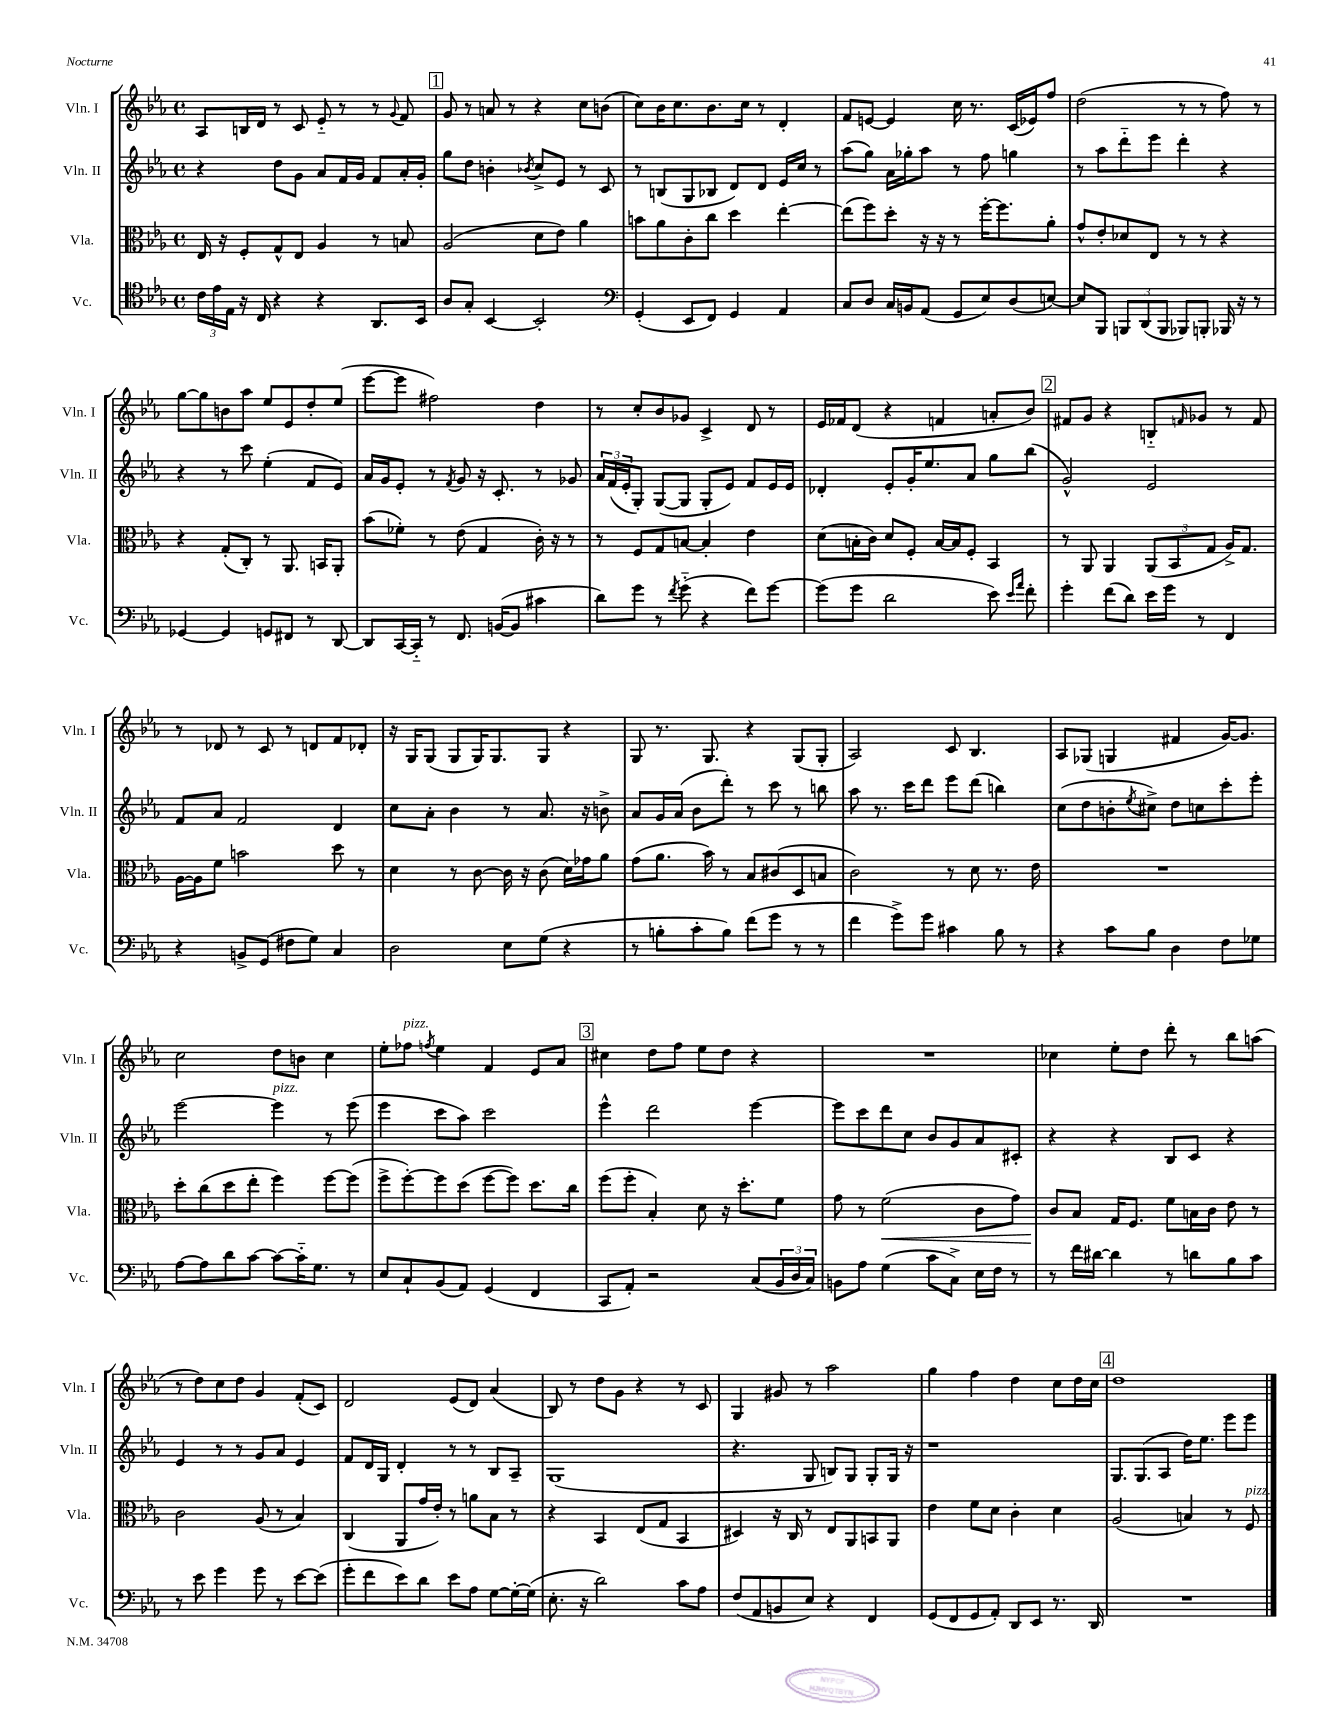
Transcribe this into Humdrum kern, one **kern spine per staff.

**kern	**kern	**dynam	**kern	**kern
*part4	*part3	*part3	*part2	*part1
*staff4	*staff3	*staff3	*staff2	*staff1
*I"Vc.	*I"Vla.	*	*I"Vln. II	*I"Vln. I
*I'Vc.	*I'Vla.	*	*I'Vln. II	*I'Vln. I
*clefC4	*clefC3	*	*clefG2	*clefG2
*k[b-e-a-]	*k[b-e-a-]	*	*k[b-e-a-]	*k[b-e-a-]
*M4/4	*M4/4	*	*M4/4	*M4/4
*met(c)	*met(c)	*	*met(c)	*met(c)
=96	=96	=96	=96	=96
24c\LL	16E-/	.	4r	8A-/L
24e-\	.	.	.	.
.	16r	.	.	.
24E-\JJ	.	.	.	.
16r	8F'/L	.	.	16Bn/L
16C/	.	.	.	16d/JJ
4r	8G^^/	.	8dd\L	8r
.	8E-/J	.	8g\J	8c/
4r	4A-/	.	8a-/L	8e-/
.	.	.	16f/L	8r
.	.	.	16g/JJ	.
8.AA-/L	8r	.	8f/L	8r
.	.	.	.	8qqg/
.	8Bn/	.	16a-'/L	8f/
16BB-/Jk	.	.	16g'/JJ	.
!!LO:REH:place=s1:t=1
=97	=97	=97	=97	=97
8A-/L	(2A-/	.	8gg\L	8g/
8G'/J	.	.	8dd\J	8r
[4BB-/	.	.	4bn'\	8an/
.	.	.	.	8r
.	.	.	8qb-X/	.
2BB-'/]	8d\L	.	8cc^/L	4r
.	8e-\J)	.	8e-/J	.
.	4a-\	.	8r	8cc\L
.	.	.	8c/	(8bn\J
=98	=98	=98	=98	=98
*clefF4	*	*	*	*
(4GG'/	8bn\L	.	8r	8cc\L)
.	8a-\	.	(8Bn/L	16b-\K
.	.	.	.	8.cc\
8EE-/L	8c'\	.	8G/	.
8FF/J)	8cc\J	.	8B-X/J	8.b-\
4GG/	4dd\	.	8d/L)	.
.	.	.	.	16cc\Jk
.	.	.	8d/J	8r
4AA-/	[4ee-'\	.	16e-/LL	4d'/
.	.	.	16cc/JJ	.
.	.	.	8r	.
=99	=99	=99	=99	=99
8C/L	(8ee-\L]	.	(8aa-\L	8f/L
8D/J	8ff\)	.	8gg\J)	[8en/J
16C/LL	8dd'\J	.	16a-\LL	4e/]
16BBn/J	.	.	16gg-X'\J	.
(8AA-/J	16r	.	8aa-\J	.
.	16r	.	.	.
8GG/L	8r	.	8r	16cc\
.	.	.	.	8.r
8E-/)	[16ff'\KL	.	8ff\	.
.	8.ff\]	.	.	.
(8D/	.	.	4ggn\	(16c/LL
.	.	.	.	16e-X/J)
[8En/J)	8a-'\J	.	.	8ff/J
=100	=100	=100	=100	=100
8E/L]	8g^^/L	.	8r	(2dd\
8BBB-/J	8e-'/	.	8aa-\L	.
12BBBn/L	8d-X/	.	8ddd\	.
(12DD/	.	.	.	.
.	8E-/J	.	8eee-\J	.
12BBB/J	.	.	.	.
8BBB-X/L)	8r	.	4ddd'\	8r
8BBBn'/J	8r	.	.	8r
16BBB-X/	4r	.	4r	8ff\)
16r	.	.	.	.
8r	.	.	.	8r
!!LO:LB:g=z
=101	=101	=101	=101	=101
[4GG-X/	4r	.	4r	[8gg\L
.	.	.	.	8gg\]
4GG-/]	(8G'/L	.	8r	8bn\
.	8C'/J)	.	8ccc\	8aa-\J
8GGn/L	8r	.	(4ee-'\	8ee-/L
8FF#X/J	8.AA-/	.	.	8e-/
8r	.	.	8f/L	8dd'/
.	16BBn/KL	.	.	.
[8DD/	8AA-'/J	.	8e-/J)	(8ee-/J
=102	=102	=102	=102	=102
8DD/L]	(8b-\L	.	16a-/LL	[8eee-\L
.	.	.	16g/J	.
[16CC/L	8f-X'\J)	.	8e-'/J	8eee-\J]
16CC/JJ]	.	.	.	.
8r	8r	.	8r	2ff#X\)
.	.	.	8qf/	.
8.FF/	(8e-\	.	8g/	.
.	4G/	.	16r	.
([16BBn/KL	.	.	8.c'/	.
8BB/J]	.	.	.	.
4c#X\	16c'\)	.	8r	4dd\
.	16r	.	.	.
.	8r	.	8g-X/	.
=103	=103	=103	=103	=103
8d\L)	8r	.	24a-/LL	8r
.	.	.	(24f/	.
.	.	.	24e-'/J	.
8g\J	8F/L	.	8G'/J)	8cc'/L
8r	8G/	.	([8G/L	8b-/
8qf/	.	.	.	.
(8g\	[8Bn/J	.	8G/J]	8g-X/J
4r	4B'/]	.	8G'/L	4c^/
.	.	.	8e-/J)	.
8f\L)	4e-\	.	8f/L	8d/
[8g\J	.	.	16e-/L	8r
.	.	.	16e-/JJ	.
=104	=104	=104	=104	=104
(8g\L]	(8d\L	.	4d-X'/	16e-/LL
.	.	.	.	16f-X/J
8g\J	16Bn'\L	.	.	(8d/J
.	16c\JJ)	.	.	.
2d\	8d/L	.	8e-'/L	4r
.	8F'/J	.	16g'/K	.
.	.	.	8.ee-/	.
.	[16B/LL	.	.	4fn/
.	16B/J]	.	.	.
.	8F'/J	.	8a-/J	.
8e-\)	4BB-/	.	8gg\L	8an'/L
16qqe-/LL	.	.	.	.
16qqa-/JJ	.	.	.	.
8f'\	.	.	(8bb-\J	8b-/J)
!!LO:REH:place=s1:t=2
=105	=105	=105	=105	=105
4g'\	8r	.	2g^^/)	8f#X/L
.	8AA-/	.	.	8g/J
(8f\L	4AA-/	.	.	4r
8d\J)	.	.	.	.
16e-\LL	(12AA-/L	.	2e-/	8Bn/L
16g\JJ	.	.	.	.
.	12BB-/	.	.	.
.	.	.	.	16qqfn/
8r	.	.	.	8g-X/J
.	12G/J	.	.	.
4FF/	16A-^/KL)	.	.	8r
.	8.G/J	.	.	.
.	.	.	.	8f/
!!LO:LB:g=z
=106	=106	=106	=106	=106
4r	[16A-\LL	.	8f/L	8r
.	16A-\J]	.	.	.
.	8f\J	.	8a-/J	8d-X/
8BBn^/L	2bn\	.	2f/	8r
(8GG/J	.	.	.	8c/
8F#X\L	.	.	.	8r
8G\J)	.	.	.	8dn/L
4C/	8dd\	.	4d/	8f/
.	8r	.	.	8d-X'/J
=107	=107	=107	=107	=107
2D\	4d\	.	8cc\L	16r
.	.	.	.	16G/KL
.	.	.	8a-'\J	(8G/J
.	8r	.	4b-\	8G/L
.	[8c\	.	.	16G/K)
.	.	.	.	8.G/
8E-\L	16c\]	.	8r	.
.	16r	.	.	.
(8G\J	(8c\	.	8.a-/	8G/J
4r	16d\LL)	.	.	4r
.	16g-X\J	.	16r	.
.	8a-\J	.	8bn^\	.
=108	=108	=108	=108	=108
8r	(8g\L	.	8a-/L	8G/
8Bn'\L	8.a-\J	.	16g/L	8.r
.	.	.	(16a-/JJ	.
8c'\	.	.	8b-\L	.
.	16b-\)	.	.	8.G/
8B\J)	8r	.	8ddd'\J)	.
(8f\L	8B-/L	.	8r	4r
8g\J	(8c#X/	.	8ccc\	.
8r	8D/	.	8r	(8G/L
8r	8Bn/J	.	8bbn\	8G'/J
=109	=109	=109	=109	=109
4f\	2c\)	.	8aa-\	2A-/)
.	.	.	8.r	.
8g^\L)	.	.	.	.
.	.	.	16ccc\KL	.
8g\J	.	.	8ddd\J	.
4c#X\	8r	.	8eee-\L	8c/
.	8d\	.	(8ddd\J	4.B-/
8B-\	8.r	.	4bbn\)	.
8r	.	.	.	.
.	16e-\	.	.	.
=110	=110	=110	=110	=110
4r	1r	.	(8cc\L	8A-/L
.	.	.	8dd\	(8G-X/J
8c\L	.	.	8bn'\	4Gn/
.	.	.	8qee-/	.
8B-\J	.	.	8cc#X^\J)	.
4D\	.	.	8dd\L	4f#X/
.	.	.	8ccn\	.
8F\L	.	.	8ccc'\	[16g/KL)
.	.	.	.	8.g/J]
8G-X\J	.	.	8eee-'\J	.
!!LO:LB:g=z
=111	=111	=111	=111	=111
[8A-\L	8dd'\L	.	[2eee-\	2cc\
8A-\]	(8cc\	.	.	.
8d\	8dd\	.	.	.
[8c\J	8ee-'\J	.	.	.
!	!	!	!LO:TX:a:i:t=pizz.	!
8c\L_	4ff\)	.	4eee-\]	8dd\L
16c\K]	.	.	.	8bn\J
8.G\J	.	.	.	.
.	[8ff\L	.	8r	4cc\
8r	(8ff\J]	.	(8eee-\	.
=112	=112	=112	=112	=112
8E-/L	8ff^\L	.	4eee-\	8ee-'\L
!	!	!	!	!LO:TX:a:i:t=pizz.
8C`/	[8ff'\)	.	.	8ff-X\J
.	.	.	.	8qffn/
(8BB-/	8ff\]	.	8ccc\L	4ee-\
8AA-/J)	(8dd\J	.	8aa-\J)	.
(4GG/	[8ff\L	.	2ccc\	4f/
.	8ff\J])	.	.	.
4FF/	8.dd\L	.	.	8e-/L
.	.	.	.	8a-/J
.	16cc\Jk	.	.	.
!!LO:REH:place=s1:t=3
=113	=113	=113	=113	=113
8CC/L	(8ff\L	.	4eee-^^\	4cc#X\
8AA-'/J)	8ff'\J	.	.	.
2r	4B-'/)	.	2ddd\	8dd\L
.	.	.	.	8ff\J
.	8d\	.	.	8ee-\L
.	16r	.	.	8dd\J
.	8.dd'\L	.	.	.
(8C/L	.	.	[4eee-\	4r
24BB-/L	8f\J	.	.	.
24D/	.	.	.	.
24C/JJ)	.	.	.	.
=114	=114	=114	=114	=114
8BBn\L	8g\	.	8eee-\L]	1r
8A-\J	8r	.	8ccc\	.
!	!	!LO:HP:b	!	!
(4G\	(2f\	<	8ddd\	.
.	.	.	8cc\J	.
8c\L	.	.	8b-/L	.
8C^\J)	.	.	8g/	.
16E-\LL	8c\L	.	8a-/	.
16F\JJ	.	.	.	.
8r	8g\J)	.	8c#X'/J	.
=115	=115	=115	=115	=115
8r	8c/L	.	4r	4cc-X\
16f\LL	8B-/J	[	.	.
[16d#X\JJ	.	.	.	.
4d#\]	16G/KL	.	4r	8ee-'\L
.	8.F/J	.	.	.
.	.	.	.	8dd\J
8r	8f\L	.	8B-/L	8ddd'\
8dn\L	16Bn\L	.	8c/J	8r
.	16c\JJ	.	.	.
8B-\	8e-\	.	4r	8bb-\L
8c\J	8r	.	.	(8aan\J
!!LO:LB:g=z
=116	=116	=116	=116	=116
8r	2c\	.	4e-/	8r
8e-\	.	.	.	8dd\L)
4g\	.	.	8r	8cc\
.	.	.	8r	8dd\J
8g\	(8A-/	.	8g/L	4g/
8r	8r	.	8a-/J	.
[8e-\L	4B-/)	.	4e-/	(8f'/L
(8e-\J]	.	.	.	8c/J)
=117	=117	=117	=117	=117
8g'\L	(4C/	.	8f/L	2d/
8f\	.	.	16d/L	.
.	.	.	16G/JJ	.
8e-\)	8AA-/L	.	4d'/	.
8d\J	16g/L	.	.	.
.	16e-'/JJ)	.	.	.
8e-\L	8r	.	8r	(8e-/L
8A-\J	8an\L	.	8r	8d/J)
[8G\L	8B-\J	.	8B-/L	(4a-/
16G'\L_	8r	.	8A-~/J	.
(16G\JJ]	.	.	.	.
=118	=118	=118	=118	=118
8.E-'\	4r	.	(1G	8B-/)
.	.	.	.	8r
16r	.	.	.	.
2d\)	4BB-/	.	.	8dd\L
.	.	.	.	8g\J
.	(8E-/L	.	.	4r
.	8G/J	.	.	.
8c\L	4BB-/	.	.	8r
8A-\J	.	.	.	8c/
=119	=119	=119	=119	=119
(8F/L	4D#X/)	.	4.r	4G/
8AA-/	.	.	.	.
8BBn/	16r	.	.	8g#X/
.	16C/	.	.	.
8E-/J)	8r	.	8G/	8r
4r	8E-/L	.	8Bn/L)	2aa-\
.	8AA-/	.	8G/J	.
4FF/	8BBn/	.	8G'/L	.
.	8AA-/J	.	16G/Jk	.
.	.	.	16r	.
=120	=120	=120	=120	=120
(8GG/L	4e-\	.	1r	4gg\
8FF/	.	.	.	.
8GG/	8f\L	.	.	4ff\
8AA-'/J)	8d\J	.	.	.
8DD/L	4c'\	.	.	4dd\
8EE-/J	.	.	.	.
8.r	4d\	.	.	8cc\L
.	.	.	.	16dd\L
16DD/	.	.	.	16cc\JJ
!!LO:REH:place=s1:t=4
=121	=121	=121	=121	=121
1r	(2A-/	.	8.G/L	1dd
.	.	.	(8.G/	.
.	.	.	8A-/J	.
.	4Bn/)	.	16dd\KL)	.
.	.	.	8.ee-\J	.
.	8r	.	8eee-\L	.
!	!LO:TX:a:i:t=pizz.	!	!	!
.	8F/	.	8eee-\J	.
==	==	==	==	==
*-	*-	*-	*-	*-
